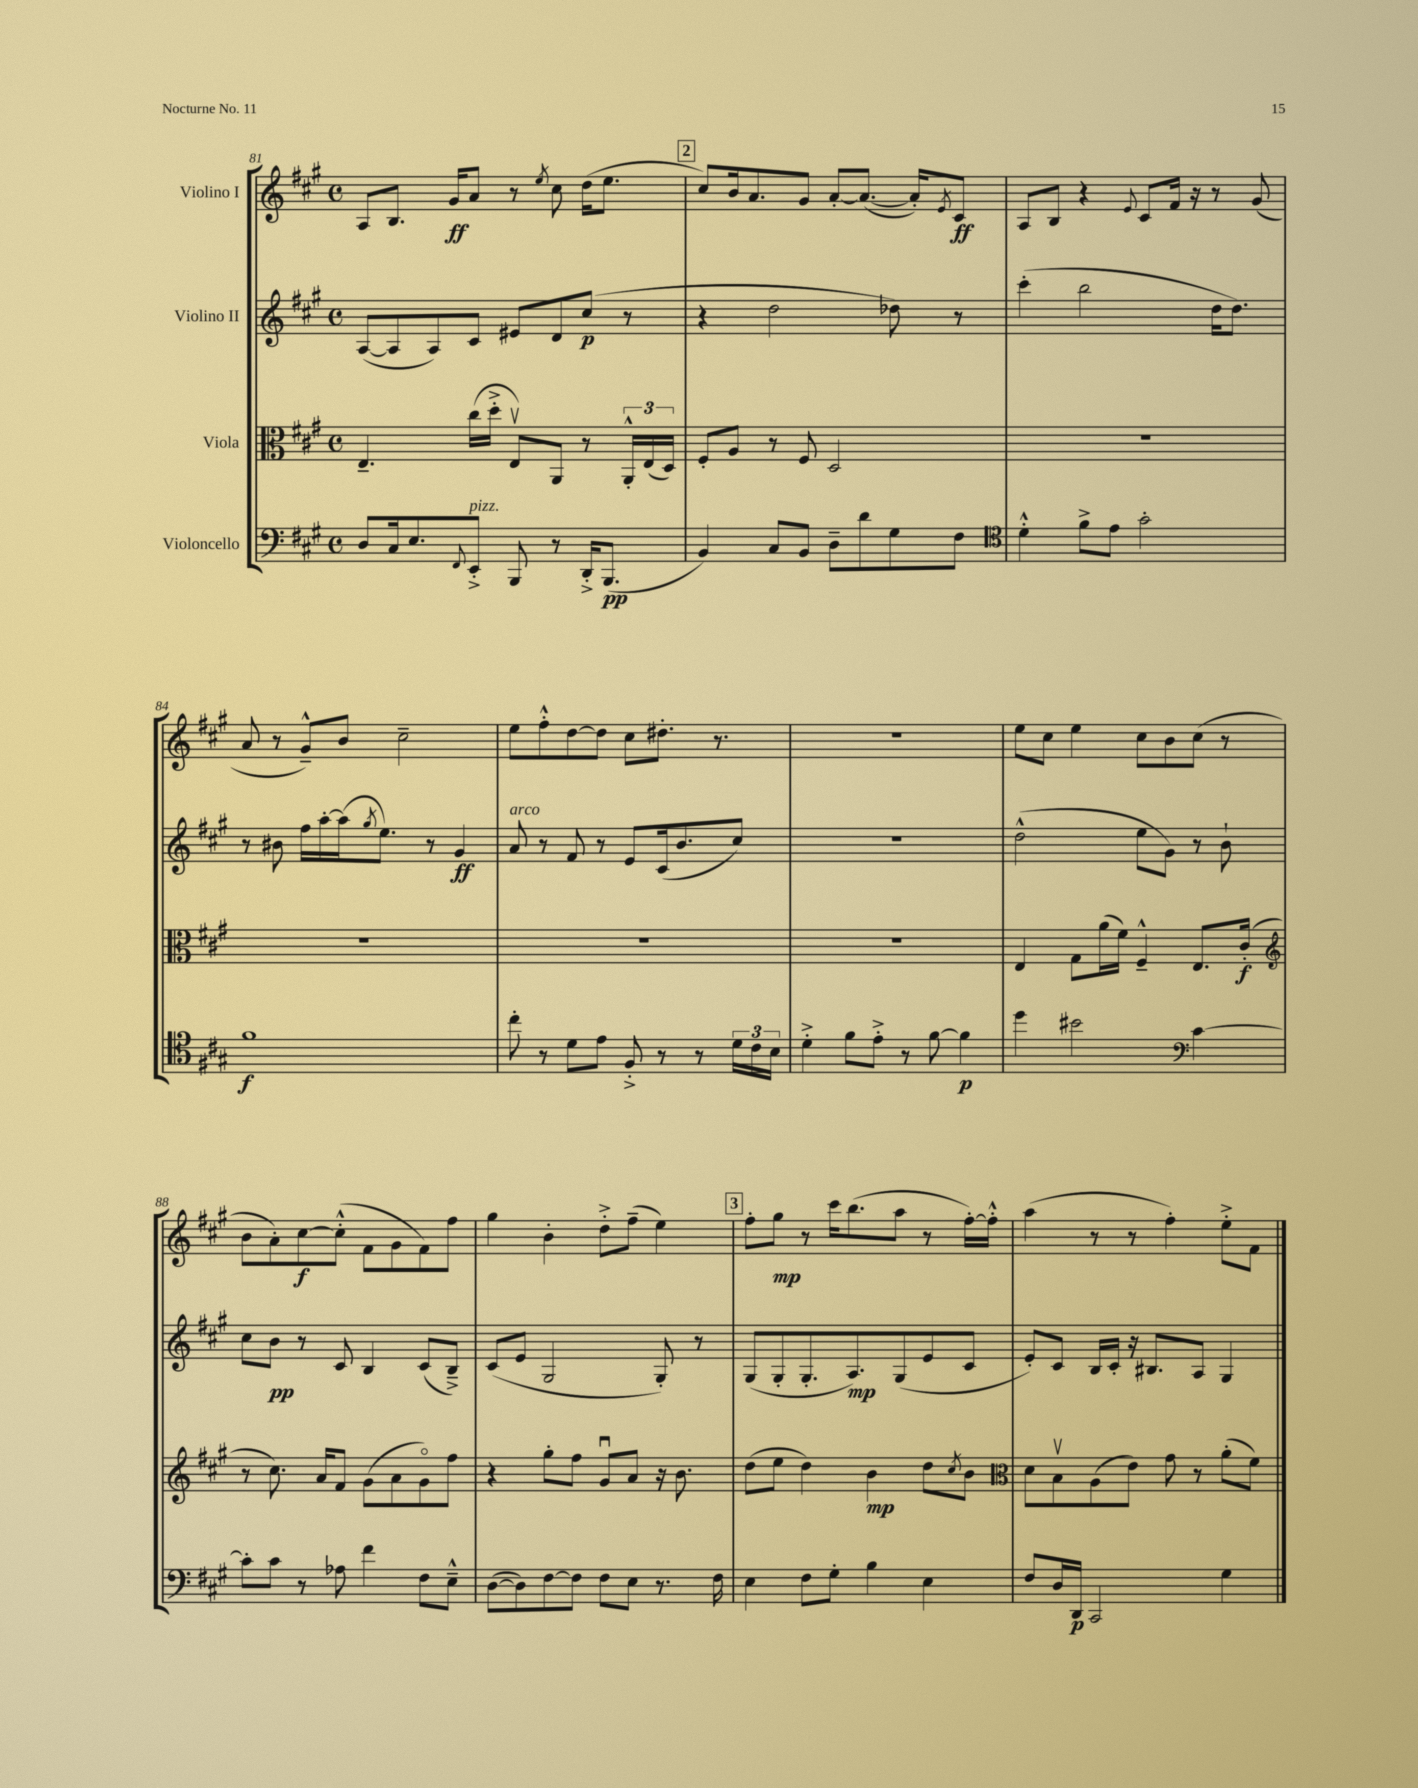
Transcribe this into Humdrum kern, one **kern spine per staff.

**kern	**dynam	**kern	**dynam	**kern	**dynam	**kern	**dynam
*part4	*part4	*part3	*part3	*part2	*part2	*part1	*part1
*staff4	*staff4	*staff3	*staff3	*staff2	*staff2	*staff1	*staff1
*I"Violoncello	*	*I"Viola	*	*I"Violino II	*	*I"Violino I	*
*clefF4	*	*clefC3	*	*clefG2	*	*clefG2	*
*k[f#c#g#]	*	*k[f#c#g#]	*	*k[f#c#g#]	*	*k[f#c#g#]	*
*M4/4	*	*M4/4	*	*M4/4	*	*M4/4	*
*met(c)	*	*met(c)	*	*met(c)	*	*met(c)	*
=81	=81	=81	=81	=81	=81	=81	=81
8D/L	.	4.E~/	.	([8A/L	.	8A/L	.
16C#/k	.	.	.	8A/]	.	8.B/J	.
8.E/	.	.	.	.	.	.	.
.	.	.	.	8A/)	.	.	.
.	.	.	.	.	.	16g#/KL	ff
8qqFF#/	.	.	.	.	.	.	.
!LO:TX:a:i:t=pizz.	!	!	!	!	!	!	!
8EE'^/J	.	(16cc#\LL	.	8c#/J	.	8a/J	.
.	.	16dd'^\JJ	.	.	.	.	.
8BBB/	.	8Ev/L)	.	8e#X/L	.	8r	.
.	.	.	.	.	.	8qee/	.
8r	.	8AA/J	.	8d/	.	8cc#\	.
16DD'^/KL	.	8r	.	(8cc#/J	p	(16dd\KL	.
(8.BBB/J	pp	.	.	.	.	8.ee\J	.
.	.	24AA'^^/LL	.	8r	.	.	.
.	.	(24E/	.	.	.	.	.
.	.	24D/JJ)	.	.	.	.	.
!!LO:REH:place=s1:t=2
=82	=82	=82	=82	=82	=82	=82	=82
4BB/)	.	8F#'/L	.	4r	.	8cc#/L)	.
.	.	8A/J	.	.	.	16b/k	.
.	.	.	.	.	.	8.a/	.
8C#/L	.	8r	.	2dd\	.	.	.
8BB/J	.	8F#/	.	.	.	8g#/J	.
8D~\L	.	2D/	.	.	.	[8a'/L	.
8d\	.	.	.	.	.	(8.a/J_	.
8G#\	.	.	.	8dd-X\)	.	.	.
.	.	.	.	.	.	16a'/KL])	.
.	.	.	.	.	.	8qe/	.
8F#\J	.	.	.	8r	.	8c#/J	ff
=83	=83	=83	=83	=83	=83	=83	=83
*clefC4	*	*	*	*	*	*	*
4d'^^\	.	1r	.	(4ccc#'\	.	8A/L	.
.	.	.	.	.	.	8B/J	.
8f#^\L	.	.	.	2bb\	.	4r	.
8e\J	.	.	.	.	.	.	.
.	.	.	.	.	.	8qqe/	.
2g#'\	.	.	.	.	.	8c#/L	.
.	.	.	.	.	.	16f#/Jk	.
.	.	.	.	.	.	16r	.
.	.	.	.	16dd\KL	.	8r	.
.	.	.	.	8.dd\J)	.	.	.
.	.	.	.	.	.	(8g#/	.
!!LO:LB:g=z
=84	=84	=84	=84	=84	=84	=84	=84
1f#	f	1r	.	8r	.	8a/	.
.	.	.	.	8b#X\	.	8r	.
.	.	.	.	16ff#\LL	.	8g#~^^/L)	.
.	.	.	.	[16aa'\	.	.	.
.	.	.	.	(16aa\J]	.	8b/J	.
.	.	.	.	8qgg#/	.	.	.
.	.	.	.	8.ee\J)	.	.	.
.	.	.	.	.	.	2cc#~\	.
.	.	.	.	8r	.	.	.
.	.	.	.	4g#/	ff	.	.
=85	=85	=85	=85	=85	=85	=85	=85
!	!	!	!	!LO:TX:a:i:t=arco	!	!	!
8cc#'\	.	1r	.	8a/	.	8ee\L	.
8r	.	.	.	8r	.	8ff#'^^\	.
8d\L	.	.	.	8f#/	.	[8dd\	.
8e\J	.	.	.	8r	.	8dd\J]	.
8F#'^/	.	.	.	8e/L	.	8cc#\L	.
8r	.	.	.	(16c#/k	.	8.dd#X'\J	.
.	.	.	.	8.b/	.	.	.
8r	.	.	.	.	.	.	.
.	.	.	.	.	.	8.r	.
24d\LL	.	.	.	8cc#/J)	.	.	.
24c#\	.	.	.	.	.	.	.
24B\JJ	.	.	.	.	.	.	.
=86	=86	=86	=86	=86	=86	=86	=86
4d'^\	.	1r	.	1r	.	1r	.
8f#\L	.	.	.	.	.	.	.
8e'^\J	.	.	.	.	.	.	.
8r	.	.	.	.	.	.	.
[8f#\	.	.	.	.	.	.	.
4f#\]	p	.	.	.	.	.	.
=87	=87	=87	=87	=87	=87	=87	=87
4dd\	.	4E/	.	(2dd^^\	.	8ee\L	.
.	.	.	.	.	.	8cc#\J	.
2b#X\	.	8G#\L	.	.	.	4ee\	.
.	.	(16a\L	.	.	.	.	.
.	.	16f#\JJ)	.	.	.	.	.
.	.	4F#~^^/	.	8ee\L	.	8cc#\L	.
.	.	.	.	8g#\J)	.	8b\	.
*clefF4	*	*	*	*	*	*	*
[4c#\	.	8.E/L	.	8r	.	(8cc#\J	.
.	.	.	.	8b`\	.	8r	.
.	.	(16c#'/Jk	f	.	.	.	.
!!LO:LB:g=z
=88	=88	=88	=88	=88	=88	=88	=88
*	*	*clefG2	*	*	*	*	*
8c#'\L]	.	8r	.	8cc#\L	.	8b\L	.
8c#\J	.	8.cc#\)	.	8b\J	pp	8a'\)	.
8r	.	.	.	8r	.	[8cc#\	f
.	.	16a/KL	.	.	.	.	.
8A-X\	.	8f#/J	.	8c#/	.	(8cc#'^^\J]	.
4f#\	.	(8g#\L	.	4B/	.	8f#\L	.
.	.	8a\	.	.	.	8g#\	.
8F#\L	.	8g#\)	.	(8c#/L	.	8f#\)	.
8E~^^\J	.	8ff#\J	.	8B~^/J)	.	8ff#\J	.
=89	=89	=89	=89	=89	=89	=89	=89
([8D\L	.	4r	.	(8c#/L	.	4gg#\	.
8D\])	.	.	.	8e/J	.	.	.
[8F#\	.	8gg#'\L	.	2G#/	.	4b'\	.
8F#\J]	.	8ff#\J	.	.	.	.	.
8F#\L	.	8g#u/L	.	.	.	8dd'^\L	.
8E\J	.	8a/J	.	.	.	(8ff#~\J	.
8.r	.	16r	.	8G#'/)	.	4ee\)	.
.	.	8.b\	.	.	.	.	.
.	.	.	.	8r	.	.	.
16F#\	.	.	.	.	.	.	.
!!LO:REH:place=s1:t=3
=90	=90	=90	=90	=90	=90	=90	=90
4E\	.	(8dd\L	.	(8G#/L	.	8ff#'\L	.
.	.	8ee\J	.	8G#'/	.	8gg#\J	mp
8F#\L	.	4dd\)	.	8.G#'/	.	8r	.
8G#'\J	.	.	.	.	.	16ccc#\KL	.
.	.	.	.	8.A/)	mp	(8.bb\	.
4B\	.	4b\	mp	.	.	.	.
.	.	.	.	(8G#/	.	8aa\J	.
4E\	.	8dd\L	.	8e/	.	8r	.
.	.	8qcc#/	.	.	.	.	.
.	.	8b\J	.	8c#/J	.	[16ff#'\LL)	.
.	.	.	.	.	.	16ff#'^^\JJ]	.
=91	=91	=91	=91	=91	=91	=91	=91
*	*	*clefC3	*	*	*	*	*
8F#/L	.	8d\L	.	8e'/L)	.	(4aa\	.
16D/L	.	8Bv\	.	8c#/J	.	.	.
16DD/JJ	p	.	.	.	.	.	.
2CC#/	.	(8A\	.	16B/LL	.	8r	.
.	.	.	.	16c#'/JJ	.	.	.
.	.	8e\J)	.	16r	.	8r	.
.	.	.	.	8.B#X/L	.	.	.
.	.	8g#\	.	.	.	4ff#'\)	.
.	.	8r	.	8A/J	.	.	.
4G#\	.	(8a'\L	.	4G#/	.	8ee'^\L	.
.	.	8f#\J)	.	.	.	8f#\J	.
==	==	==	==	==	==	==	==
*-	*-	*-	*-	*-	*-	*-	*-
